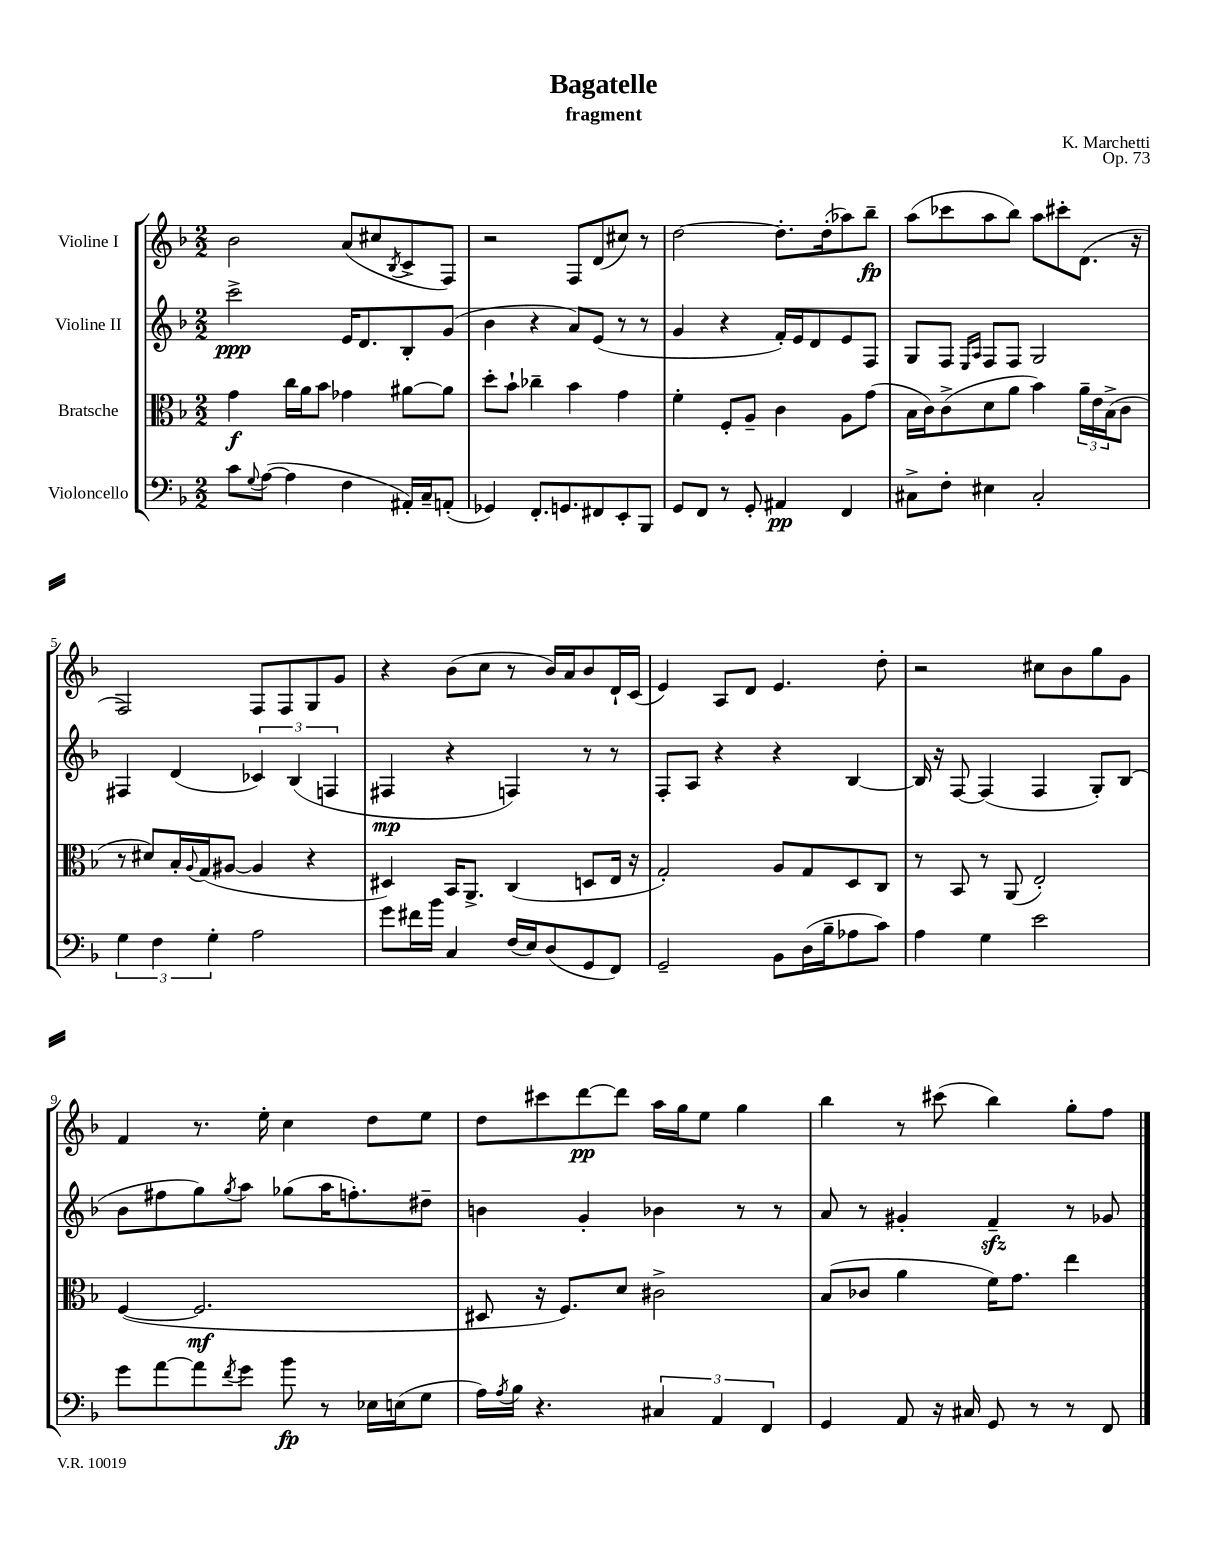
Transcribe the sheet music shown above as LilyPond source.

\header { title = "Bagatelle" composer = "K. Marchetti" subtitle = "fragment" opus = "Op. 73" }
<<
\new StaffGroup <<
\new Staff = "s0" \with { instrumentName = "Violine I" } {
    \clef treble \key f \major \numericTimeSignature \time 2/2
    bes'2 a'8( cis''8 \acciaccatura { bes8 } c'8-> f8) |
    r2 f8 d'8( cis''8) r8 |
    d''2~ d''8.-. d''16-.( aes''8) bes''8--\fp |
    a''8( ces'''8 a''8 bes''8) a''8 cis'''8-. d'8.( r16 |
    f2) f8 f8 g8 g'8 |
    r4 bes'8( c''8 r8 bes'16) a'16 bes'8 d'16-! c'16( |
    e'4) a8 d'8 e'4. d''8-. |
    r2 cis''8 bes'8 g''8 g'8 |
    f'4 r8. e''16-. c''4 d''8 e''8 |
    d''8 cis'''8 d'''8~\pp d'''8 a''16 g''16 e''8 g''4 |
    bes''4 r8 cis'''8( bes''4) g''8-. f''8 \bar "|." |
}
\new Staff = "s1" \with { instrumentName = "Violine II" } {
    \clef treble \key f \major \numericTimeSignature \time 2/2
    c'''2->\ppp e'16 d'8. bes8-. g'8( |
    bes'4 r4 a'8) e'8( r8 r8 |
    g'4 r4 f'16-.) e'16 d'8 e'8 f8 |
    g8 f8 \grace { e16 a16 } f8 f8 g2 |
    fis4 d'4( \tuplet 3/2 { ces'4) bes4( f4 } |
    fis4\mp r4 f4) r8 r8 |
    f8-. a8 r4 r4 bes4~ |
    bes16 r16 f8~ f4( f4 g8-.) bes8( |
    bes'8 fis''8 g''8) \acciaccatura { g''8 } a''8 ges''8( a''16 f''8.-.) dis''8-- |
    b'4 g'4-. bes'4 r8 r8 |
    a'8 r8 gis'4-. f'4--\sfz r8 ges'8 \bar "|." |
}
\new Staff = "s2" \with { instrumentName = "Bratsche" } {
    \clef alto \key f \major \numericTimeSignature \time 2/2
    g'4\f c''16 a'16 bes'8 ges'4 ais'8~ ais'8 |
    d''8-. bes'8-! ces''4-- bes'4 g'4 |
    f'4-. f8-. a8-- c'4 a8 g'8( |
    bes16 c'16) c'8->( d'8 a'8 bes'4) \tuplet 3/2 { a'16-- e'16 bes16->( } c'8 |
    r8 dis'8) bes16-. \appoggiatura { a8 } g16( ais8~ ais4 r4 |
    dis4) bes,16 a,8.-> c4( d8 e16 r16 |
    g2-.) a8 g8 d8 c8 |
    r8 bes,8 r8 a,8( e2-.) |
    f4~( f2.\mf |
    dis8 r16 f8.) d'8 cis'2-> |
    bes8( ces'8 a'4 f'16) g'8. e''4 \bar "|." |
}
\new Staff = "s3" \with { instrumentName = "Violoncello" } {
    \clef bass \key f \major \numericTimeSignature \time 2/2
    c'8 \appoggiatura { g8 } a8~( a4 f4 ais,16-.) c16-- a,8-.( |
    ges,4) f,8.-. g,8. fis,8 e,8-. bes,,8 |
    g,8 f,8 r8 g,8-. ais,4\pp f,4 |
    cis8-> f8-. eis4 cis2-. |
    \tuplet 3/2 { g4 f4 g4-. } a2 |
    g'8 fis'16 bes'16 c4 f16( e16) d8( g,8 f,8) |
    g,2-- bes,8 d16( bes16-- aes8 c'8) |
    a4 g4 e'2 |
    g'8 a'8~ a'8 \acciaccatura { f'8 } g'8 bes'8\fp r8 ees16 e16( g8 |
    a16) \acciaccatura { a8 } bes16 r4. \tuplet 3/2 { cis4 a,4 f,4 } |
    g,4 a,8 r16 cis16 g,8 r8 r8 f,8 \bar "|." |
}
>>
>>
